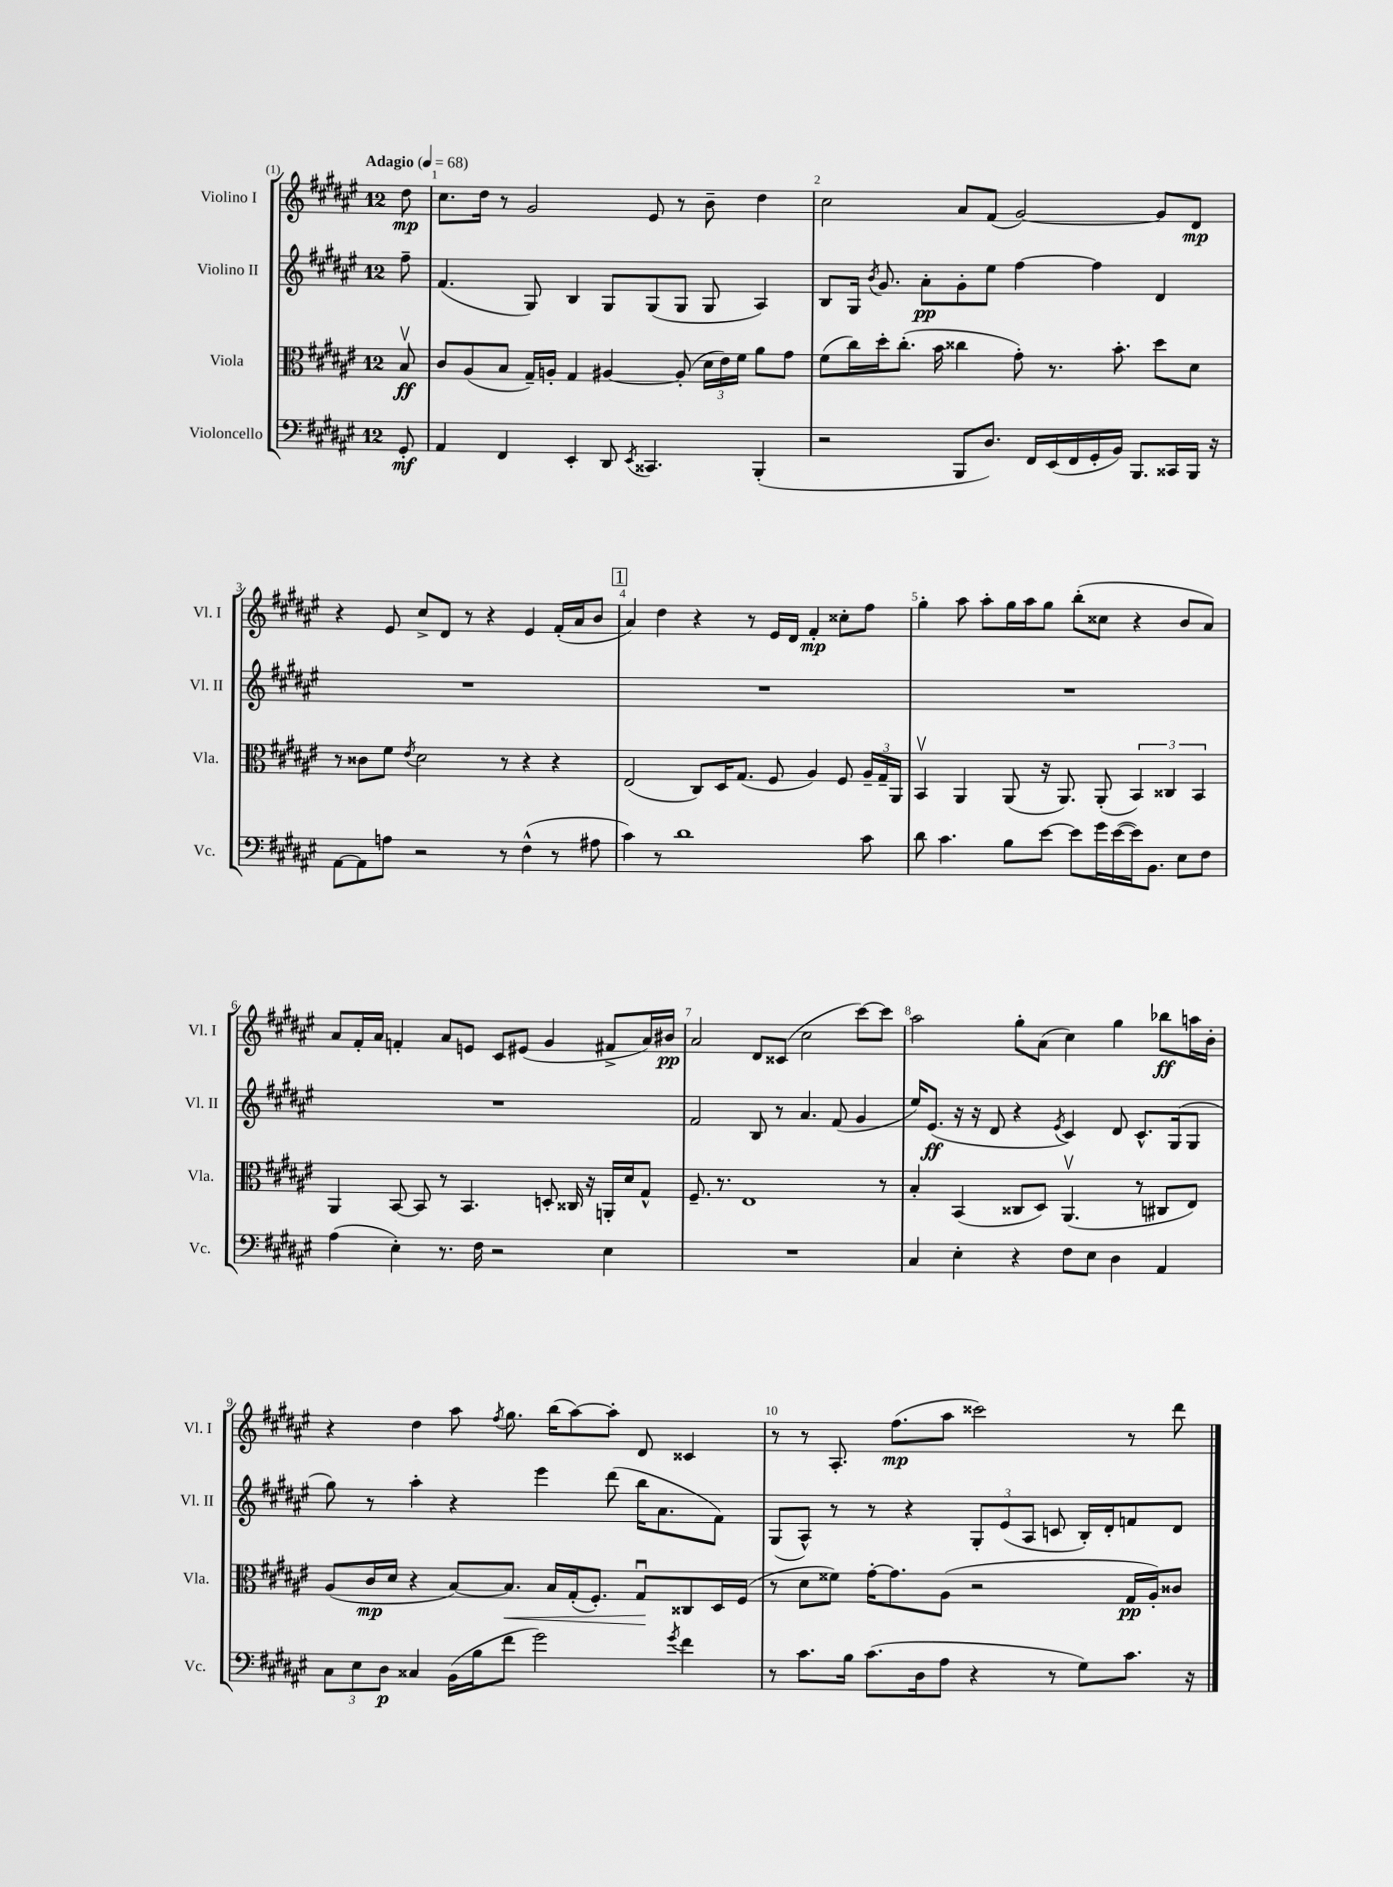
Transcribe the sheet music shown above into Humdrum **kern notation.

**kern	**dynam	**kern	**dynam	**kern	**dynam	**kern	**dynam
*part4	*part4	*part3	*part3	*part2	*part2	*part1	*part1
*staff4	*staff4	*staff3	*staff3	*staff2	*staff2	*staff1	*staff1
*I"Violoncello	*	*I"Viola	*	*I"Violino II	*	*I"Violino I	*
*I'Vc.	*	*I'Vla.	*	*I'Vl. II	*	*I'Vl. I	*
*clefF4	*	*clefC3	*	*clefG2	*	*clefG2	*
*k[f#c#g#d#a#e#]	*	*k[f#c#g#d#a#e#]	*	*k[f#c#g#d#a#e#]	*	*k[f#c#g#d#a#e#]	*
*M12/8	*	*M12/8	*	*M12/8	*	*M12/8	*
*MM68	*	*MM68	*	*MM68	*	*MM68	*
=	=	=	=	=	=	=	=
!	!	!	!	!	!	!LO:TX:a:B:t=Adagio	!
8GG#'/	mf	8Bv/	ff	8ff#~\	.	8dd#\	mp
=1	=1	=1	=1	=1	=1	=1	=1
4AA#/	.	8c#/L	.	(4.f#/	.	8.cc#\L	.
.	.	(8A#/	.	.	.	.	.
.	.	.	.	.	.	16dd#\Jk	.
4FF#/	.	8B/J	.	.	.	8r	.
.	.	16G#~/LL)	.	8G#/)	.	2g#/	.
.	.	16An'/JJ	.	.	.	.	.
4EE#'/	.	4G#/	.	4B/	.	.	.
8DD#/	.	[4A#X/	.	8G#/L	.	.	.
8qEE#/	.	.	.	.	.	.	.
4.CC##X/	.	.	.	(8G#/	.	8e#/	.
.	.	(8A#'/]	.	8G#/J	.	8r	.
.	.	24d#\LL	.	8G#/	.	8b~\	.
.	.	24e#\)	.	.	.	.	.
.	.	24f#\JJ	.	.	.	.	.
(4BBB'/	.	8a#\L	.	4A#/)	.	4dd#\	.
.	.	8g#\J	.	.	.	.	.
=2	=2	=2	=2	=2	=2	=2	=2
2r	.	(8f#\L	.	8B/L	.	2cc#\	.
.	.	16cc#\L)	.	16G#/Jk	.	.	.
.	.	.	.	8qb/	.	.	.
.	.	16dd#'\J	.	8.g#/	.	.	.
.	.	(8.cc#'\J	.	.	.	.	.
.	.	.	.	8a#'\L	pp	.	.
.	.	16b\	.	.	.	.	.
8BBB/L	.	4cc##X\	.	8g#'\	.	8a#/L	.
8.D#/J)	.	.	.	8ee#\J	.	(8f#/J	.
.	.	8g#'\)	.	[4ff#\	.	[2g#/)	.
16FF#/LL	.	.	.	.	.	.	.
(16EE#/	.	8.r	.	.	.	.	.
16FF#/	.	.	.	.	.	.	.
16GG#'/	.	.	.	4ff#\]	.	.	.
16BB/JJ)	.	8.b'\	.	.	.	.	.
8.BBB/L	.	.	.	.	.	.	.
.	.	8dd#\L	.	4d#/	.	8g#/L]	.
16CC##X/L	.	.	.	.	.	.	.
16BBB/JJ	.	8d#\J	.	.	.	8d#/J	mp
16r	.	.	.	.	.	.	.
!!LO:LB:g=z
=3	=3	=3	=3	=3	=3	=3	=3
[8AA#\L	.	8r	.	1.r	.	4r	.
8AA#\]	.	8c##X\L	.	.	.	.	.
8An\J	.	8f#\J	.	.	.	8e#/	.
.	.	8qe#/	.	.	.	.	.
2r	.	2d#\	.	.	.	8cc#^/L	.
.	.	.	.	.	.	8d#/J	.
.	.	.	.	.	.	8r	.
.	.	.	.	.	.	4r	.
8r	.	8r	.	.	.	.	.
(4F#^^\	.	4r	.	.	.	4e#/	.
8r	.	4r	.	.	.	(16f#'/LL	.
.	.	.	.	.	.	16a#/J	.
8A#X\	.	.	.	.	.	8b/J	.
!!LO:REH:place=s1:t=1
=4	=4	=4	=4	=4	=4	=4	=4
4c#\)	.	(2E#/	.	1.r	.	4a#/)	.
8r	.	.	.	.	.	4dd#\	.
1d#	.	.	.	.	.	.	.
.	.	8C#/L)	.	.	.	4r	.
.	.	16D#/K	.	.	.	.	.
.	.	(8.G#/J	.	.	.	.	.
.	.	.	.	.	.	8r	.
.	.	8F#/	.	.	.	16e#/LL	.
.	.	.	.	.	.	16d#/JJ	.
.	.	4A#/)	.	.	.	4f#'/	mp
.	.	8F#/	.	.	.	8cc##X'\L	.
8c#\	.	24A#~/LL	.	.	.	8ff#\J	.
.	.	24G#~/	.	.	.	.	.
.	.	24AA#/JJ	.	.	.	.	.
=5	=5	=5	=5	=5	=5	=5	=5
8d#\	.	4BBv/	.	1.r	.	4gg#'\	.
4.c#\	.	.	.	.	.	.	.
.	.	4AA#/	.	.	.	8aa#\	.
.	.	.	.	.	.	8aa#'\L	.
8B\L	.	(8AA#/	.	.	.	16gg#\L	.
.	.	.	.	.	.	16aa#\J	.
[8e#\J	.	16r	.	.	.	8gg#\J	.
.	.	8.AA#/)	.	.	.	.	.
8e#\L]	.	.	.	.	.	(8bb'\L	.
16g#\L	.	(8AA#'/	.	.	.	8cc##X\J	.
([16e#\	.	.	.	.	.	.	.
16e#\J])	.	6BB/)	.	.	.	4r	.
8.BB\J	.	.	.	.	.	.	.
.	.	6C##X/	.	.	.	.	.
8E#\L	.	.	.	.	.	8b/L	.
.	.	6BB/	.	.	.	.	.
8F#\J	.	.	.	.	.	8a#/J)	.
!!LO:LB:g=z
=6	=6	=6	=6	=6	=6	=6	=6
(4A#\	.	4AA#/	.	1.r	.	8a#/L	.
.	.	.	.	.	.	16f#'/L	.
.	.	.	.	.	.	16a#/JJ	.
4E#'\)	.	[8BB/	.	.	.	4fn'/	.
.	.	8BB/]	.	.	.	.	.
8.r	.	8r	.	.	.	8a#/L	.
.	.	4.BB/	.	.	.	8en/J	.
16F#\	.	.	.	.	.	.	.
2r	.	.	.	.	.	8c#/L	.
.	.	.	.	.	.	(8e#X/J	.
.	.	8Dn'/	.	.	.	4g#/	.
.	.	16C##X/	.	.	.	.	.
.	.	16r	.	.	.	.	.
4E#\	.	16AAn'/LL	.	.	.	8f#X^/L	.
.	.	16d#/J	.	.	.	.	.
.	.	8G#^^/J	.	.	.	16a#/L)	.
.	.	.	.	.	.	16b#X/JJ	pp
=7	=7	=7	=7	=7	=7	=7	=7
1.r	.	8.F#~/	.	2f#/	.	2a#/	.
.	.	8.r	.	.	.	.	.
.	.	1E#	.	.	.	.	.
.	.	.	.	8B/	.	8d#/L	.
.	.	.	.	8r	.	(8c##X/J	.
.	.	.	.	4.a#/	.	2cc#\	.
.	.	.	.	(8f#/	.	.	.
.	.	.	.	4g#/	.	[8ccc#\L)	.
.	.	8r	.	.	.	8ccc#\J]	.
=8	=8	=8	=8	=8	=8	=8	=8
4C#/	.	4B'/	.	16ee#/KL)	.	2aa#\	.
.	.	.	.	(8.e#/J	ff	.	.
4E#'\	.	(4BB/	.	16r	.	.	.
.	.	.	.	16r	.	.	.
.	.	.	.	8d#/	.	.	.
4r	.	8C##X/L	.	4r	.	8gg#'\L	.
.	.	8D#/J)	.	.	.	(8a#\J	.
.	.	.	.	8qe#/	.	.	.
8F#\L	.	(4.AA#v/	.	4c#/)	.	4cc#\)	.
8E#\J	.	.	.	.	.	.	.
4D#\	.	.	.	8d#/	.	4gg#\	.
.	.	8r	.	8.c#^^/L	.	.	.
4AA#/	.	8C#X/L	.	.	.	8bb-X\L	ff
.	.	.	.	(16G#/k	.	.	.
.	.	8E#/J)	.	8G#/J	.	16aan\L	.
.	.	.	.	.	.	16b'\JJ	.
!!LO:LB:g=z
=9	=9	=9	=9	=9	=9	=9	=9
12C#\L	.	(8A#/L	.	8gg#\)	.	4r	.
12E#\	.	.	.	.	.	.	.
.	.	16c#/L	mp	8r	.	.	.
12D#\J	p	.	.	.	.	.	.
.	.	16d#/JJ	.	.	.	.	.
4C##X/	.	4r	.	4aa#'\	.	4dd#\	.
(16BB\LL	.	[8B/L)	.	4r	.	8aa#\	.
16B\J	.	.	.	.	.	.	.
.	.	.	.	.	.	8qff#/	.
!	!	!	!LO:HP:b	!	!	!	!
8f#\J	.	8.B/J]	<	.	.	8.gg#\	.
2g#\)	.	.	.	4eee#\	.	.	.
.	.	16B/LL	.	.	.	(16bb\KL	.
.	.	(16G#'/J	.	.	.	[8aa#\)	.
.	.	8.F#'/J)	.	.	.	.	.
.	.	.	.	(8ddd#\	.	8aa#'\J]	.
.	.	8G#u/L	.	16bb\KL	.	8d#/	.
.	.	.	.	8.a#\	.	.	.
8qg#/	.	.	.	.	.	.	.
4f#\	.	8C##X/	[	.	.	4c##X/	.
.	.	16D#/L	.	8f#\J)	.	.	.
.	.	(16F#/JJ	.	.	.	.	.
=10	=10	=10	=10	=10	=10	=10	=10
8r	.	8r	.	(8G#/L	.	8r	.
8.c#\L	.	8d#\L	.	8A#^^/J)	.	8r	.
.	.	8f##X\J)	.	8r	.	8.A#'/	.
16B\Jk	.	.	.	.	.	.	.
(8.c#\L	.	[16g#'\KL	.	8r	.	.	.
.	.	8.g#\]	.	.	.	(8.ff#\L	mp
.	.	.	.	4r	.	.	.
16D#\k	.	.	.	.	.	.	.
8A#\J	.	(8A#\J	.	.	.	8aa#\J	.
4r	.	2r	.	12G#'/L	.	2ccc##X\)	.
.	.	.	.	(12e#/	.	.	.
.	.	.	.	12A#/J	.	.	.
8r	.	.	.	8cn/	.	.	.
8G#\L)	.	.	.	16B'/LL)	.	.	.
.	.	.	.	16d#'/J	.	.	.
8.c#\J	.	16G#/LL	pp	8fn/	.	8r	.
.	.	16A#'/J)	.	.	.	.	.
.	.	8c##X/J	.	8d#/J	.	8ddd#\	.
16r	.	.	.	.	.	.	.
==	==	==	==	==	==	==	==
*-	*-	*-	*-	*-	*-	*-	*-
